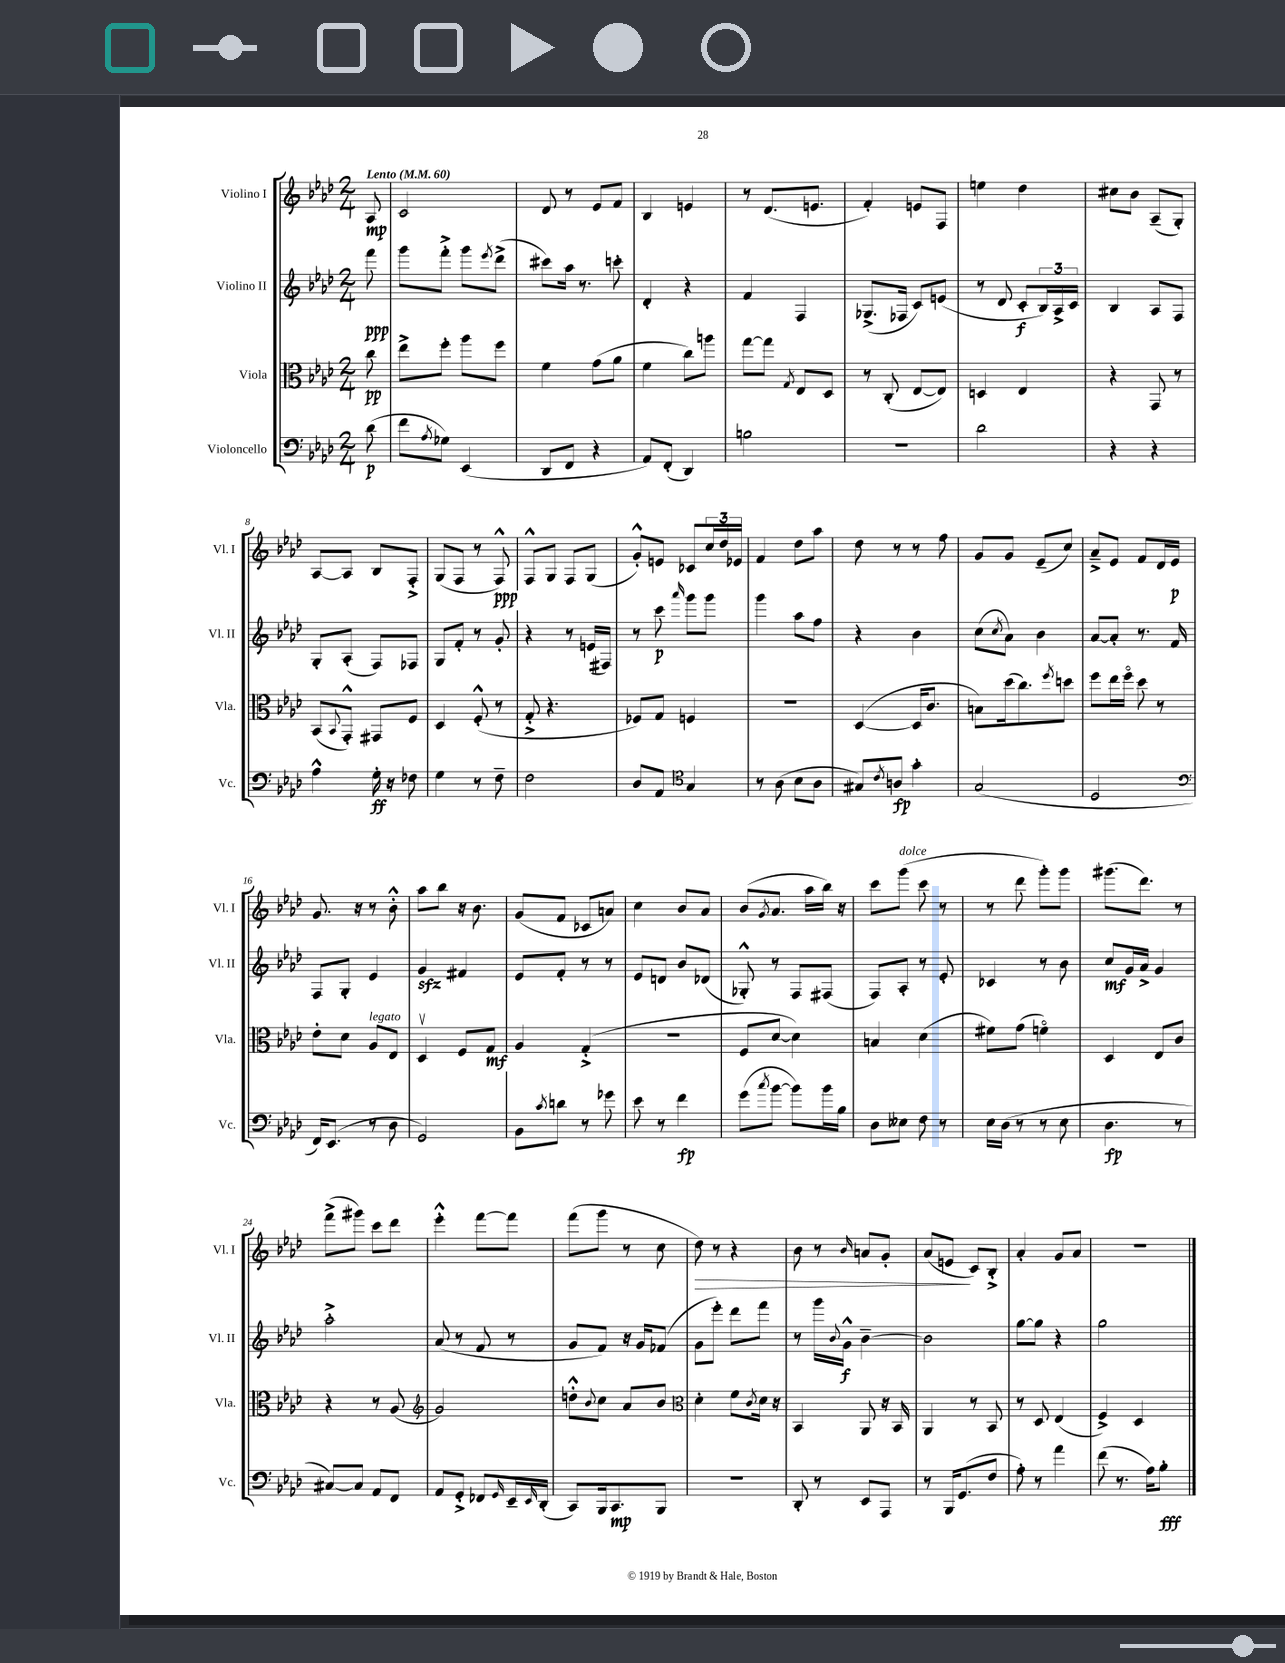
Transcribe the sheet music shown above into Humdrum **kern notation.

**kern	**kern	**kern	**kern
*staff4	*staff3	*staff2	*staff1
*clefF4	*clefC3	*clefG2	*clefG2
*k[b-e-a-d-]	*k[b-e-a-d-]	*k[b-e-a-d-]	*k[b-e-a-d-]
*M2/4	*M2/4	*M2/4	*M2/4
*MM60	*MM60	*MM60	*MM60
(8d-	8cc	8fff	8A-
=	=	=	=
8f	8ee-^	8ggg	2c
8qA-	.	.	.
8G-)	8ff'	8fff'^	.
(4EE-	8aa-	8ggg	.
.	.	8qeee-	.
.	8ff	(8ddd-^	.
=	=	=	=
8DD-	4f	8ccc#)	8d-
8FF	.	16aa-	8r
.	.	8.r	.
4r	(8g	.	8e-
.	8a-	8ccc'	8f
=	=	=	=
8AA-)	4f	4d-'	4B-
(8FF'	.	.	.
4DD-)	8cc)	4r	4e
.	8aa	.	.
=	=	=	=
2B	[8gg	4f	8r
.	8gg]	.	(8.d-
.	8qG	.	.
.	8E-	4F	.
.	.	.	8.e
.	8D-	.	.
=	=	=	=
2r	8r	(8.G-^	4f')
.	(8C'	.	.
.	.	16F-	.
.	[8E-	8c)	8e
.	8E-])	(8e	8F
=	=	=	=
2d-	4D	8r	4ee
.	.	8d-	.
.	4E-	8c'	4dd-
.	.	24B-)	.
.	.	24A-^	.
.	.	24c	.
=	=	=	=
4r	4r	4B-	8cc#
.	.	.	8b-
4r	8GG	8A-	(8A-~
.	8r	8F	8G')
=	=	=	=
4A-^^	(8BB-	8G'	[8A-
.	8qqBB-	.	.
.	8GG'^^)	(8A-'	8A-]
16G'	8GG#	8F)	8B-
16r	.	.	.
8F-	8F	8F-	8F'^
=	=	=	=
4G	4D-	8G	(8G
.	.	8f'	8F
8r	(8F'^^	8r	8r
8F~	8r	8g'	8F^^)
=	=	=	=
2F	8G'^	4r	8F^^
.	4.r	.	8G
.	.	8r	8F
.	.	(16e	(8G
.	.	16F#)	.
=	=	=	=
8D-	8F-)	8r	8g'^^)
8AA-	8G	8ccc	8e
*clefC4	*	*	*
.	.	16qqaaa-	.
4G	4F	8ggg	8c-
.	.	8ggg	24cc
.	.	.	24dd-
.	.	.	24e-
=	=	=	=
8r	2r	4ggg	4f
(8A-	.	.	.
8B-	.	8aa-	8dd-
8A-	.	8ff	8aa-
=	=	=	=
8G#)	([4D-	4r	8dd-
8qc	.	.	.
8A	.	.	8r
4g'	16D-]	4b-	8r
.	8.c	.	.
.	.	.	8ff
=	=	=	=
(2G	8B)	(8cc	8g
.	.	8qcc	.
.	(16dd-	8a-)	8g
.	8.cc)	.	.
.	.	4b-	(8e-~
.	8qff	.	.
.	8dd	.	8cc)
=	=	=	=
2D-	8ff	[8a-	8a-~^
.	16ee-	8a-']	8e-
.	16ffo	.	.
.	8dd-	8.r	8f
.	8r	.	16d-
.	.	16f	16e-
=	=	=	=
*clefF4	*	*	*
16FF)	8e-'	8F	8.g
(8.EE-	.	.	.
.	8d-	8G'	.
.	.	.	16r
8r	8A-	4e-	8r
8D-	8E-	.	8b-'^^
=	=	=	=
2GG)	4D-v	4g	8aa-
.	.	.	8bb-
.	8F	4f#	16r
.	.	.	8.b-
.	8G	.	.
=	=	=	=
8BB-	4A-	8e-	(8g
8qc	.	.	.
8d	.	8f'	8f
8r	(4G'^	8r	8c-
8g-	.	8r	8a)
=	=	=	=
8e-	2r	8e-	4cc
8r	.	8d	.
4f	.	8b-	8b-
.	.	(8d-	8a-
=	=	=	=
(8g	8F	8G-'^^)	(8b-
8qcc	.	.	8qg
[8b-	[8d-	8r	8.a-
8b-])	4d-])	8F	.
.	.	.	16aa-
16b-	.	(8F#	16bb-)
16B-	.	.	16r
=	=	=	=
8D-	4B	8F)	8ccc
8E--	.	8A-'	(8ggg
8F	(4d-	8r	8ccc
8r	.	8e-'	8r
=	=	=	=
16E-	8f#)	4c-	8r
(16D-	.	.	.
8r	(8g	.	8ddd-
8r	4fo)	8r	8ggg')
8E-	.	8b-	8ggg
=	=	=	=
4.D-	4D-	8cc	(8.ggg#
.	.	16g	.
.	.	16a-^	8.ddd-)
.	8E-	4g	.
8r	8c	.	8r
=	=	=	=
[8C#)	4r	2aa-'^	(8fff^
8C#]	.	.	8ggg#)
8AA-	8r	.	8ccc
8FF	(8A-	.	8ddd-
=	=	=	=
*	*clefG2	*	*
8AA-	2g)	(8a-	4eee-'^^
8GG'^	.	8r	.
8FF-	.	8f	[8fff
16qqGG	.	.	.
16EE-~	.	8r	8fff]
16qqEE-	.	.	.
(16DD-'	.	.	.
=	=	=	=
8CC)	8dd'^^	8g	(8fff
.	8qqb-	.	.
16BBB-	8cc	8f)	8ggg
8.CC	.	.	.
.	8a-	16r	8r
.	.	16g	.
8BBB-	8b-	(8f-	8cc
=	=	=	=
*	*clefC3	*	*
2r	4d-'	8g	8dd-)
.	.	8eee-')	8r
.	8f	8ddd-	4r
.	8qc	.	.
.	16d-	8fff	.
.	16r	.	.
=	=	=	=
8DD-'	4BB-	8r	8b-
8r	.	16ggg	8r
.	.	8qqb-	.
.	.	16g^^	.
.	.	.	16qqb-
8EE-	8AA-	[4b-~	8a
8AAA-	16r	.	8g'
.	16BB-	.	.
=	=	=	=
8r	4AA-	2b-]	(8a-
16BBB-	.	.	8e
(8.GG	.	.	.
.	8r	.	8c)
8F	8BB-	.	8B-'^
=	=	=	=
8A-')	8r	[8gg	4a-'
8r	8D-	8gg]	.
4a-	(4E-	4r	8g
.	.	.	8a-
=	=	=	=
(8f	4F^)	2gg	2r
8.r	.	.	.
.	4D-	.	.
16A-)	.	.	.
8B-'	.	.	.
==	==	==	==
*-	*-	*-	*-
